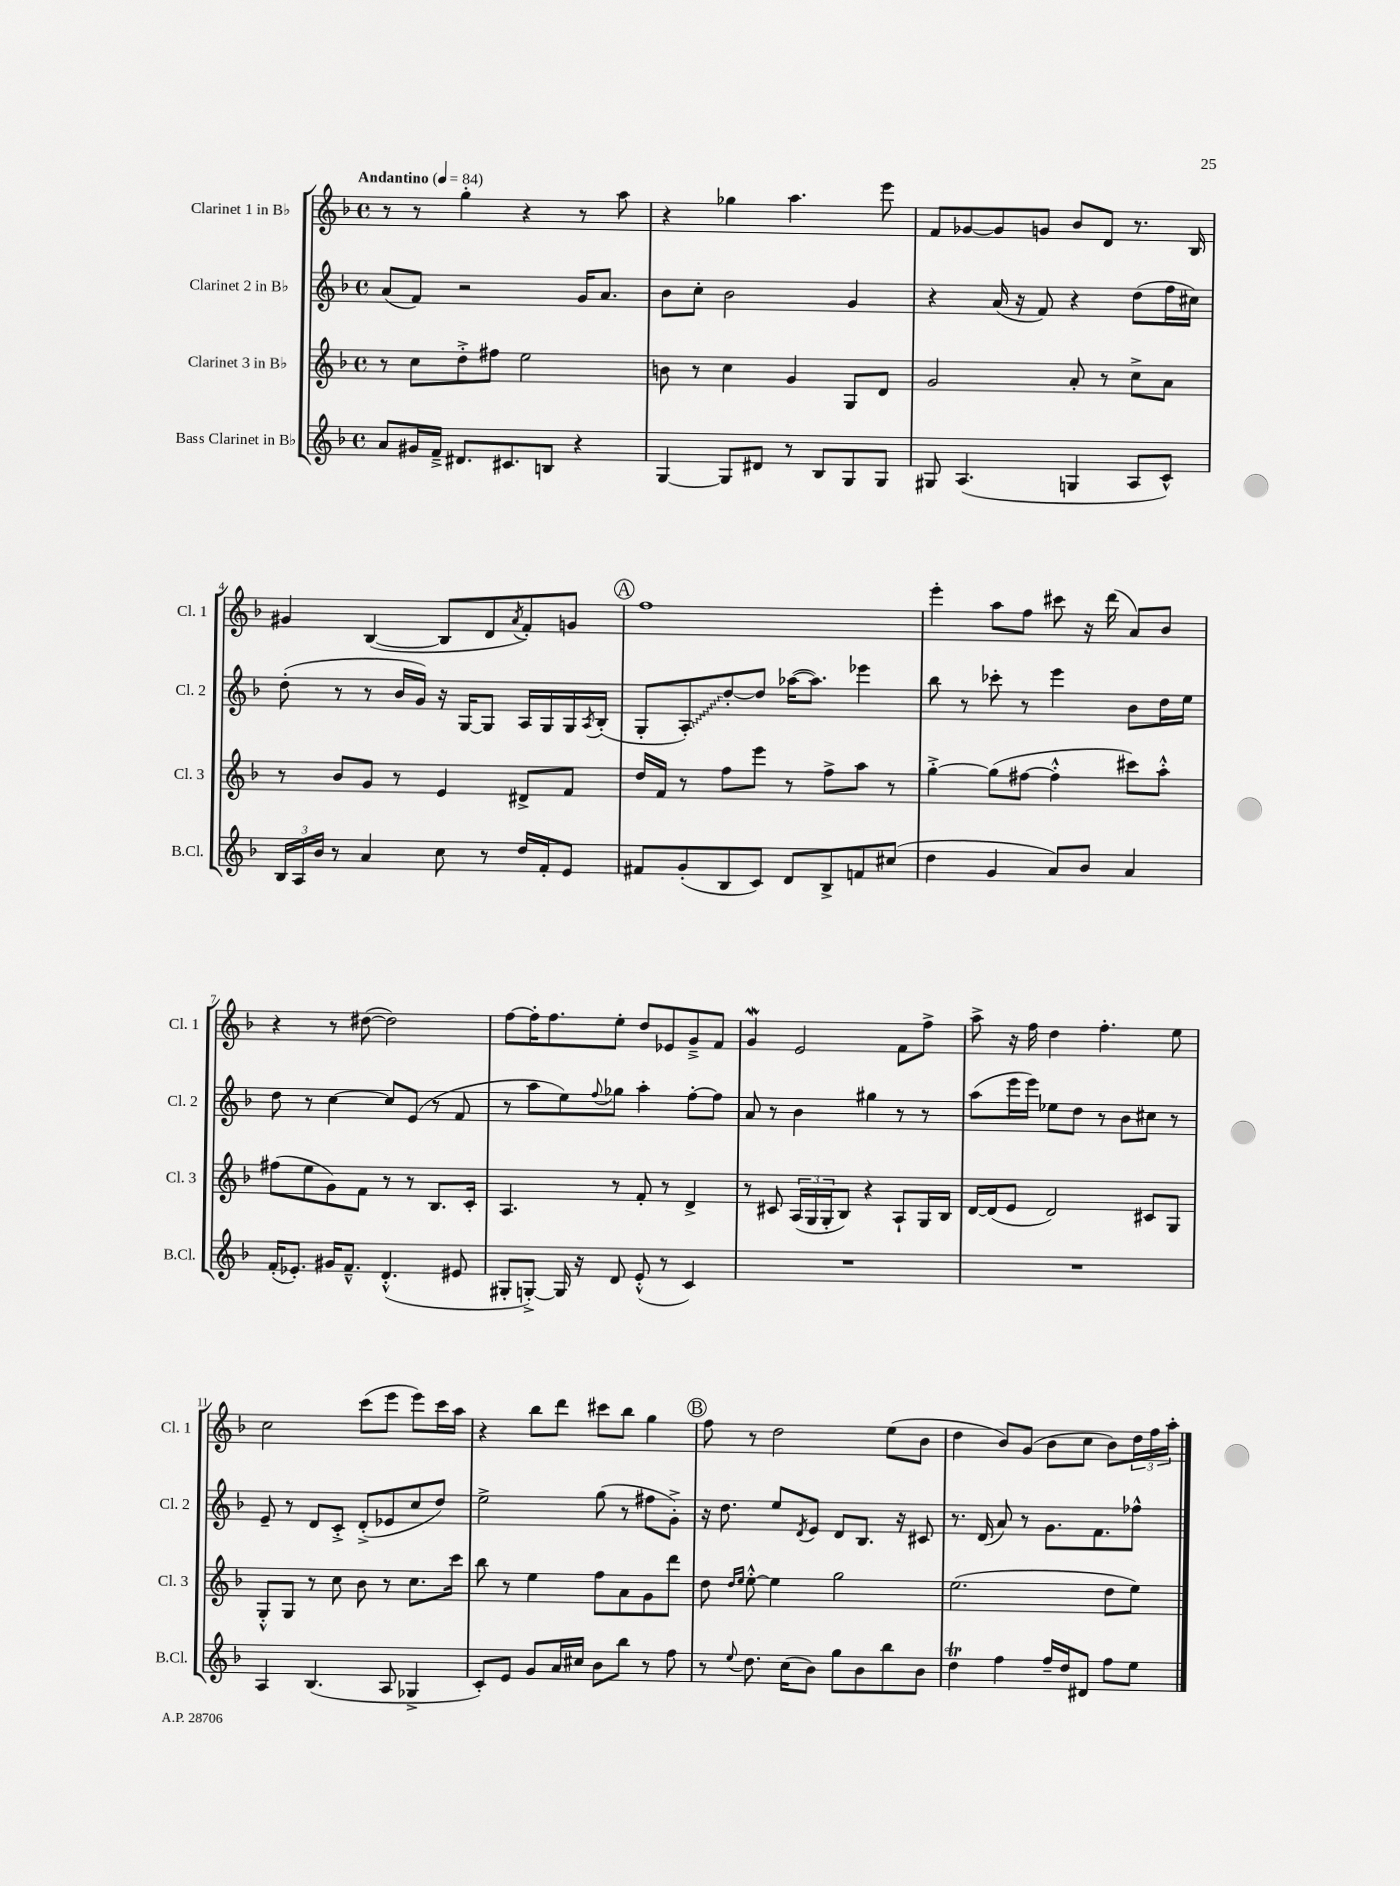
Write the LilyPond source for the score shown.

<<
\new StaffGroup <<
\new Staff = "s0" \with { instrumentName = "Clarinet 1 in Bb" shortInstrumentName = "Cl. 1" } {
    \clef treble \key f \major \defaultTimeSignature \time 4/4 \tempo "Andantino" 4 = 84
    r8 r8 g''4-. r4 r8 a''8 |
    r4 ges''4 a''4. e'''8 |
    f'8 ges'8~ ges'8 g'8 bes'8 d'8 r8. bes16 |
    gis'4 bes4~( bes8 d'8 \acciaccatura { a'8 } f'8-.) g'8 |
    \mark \markup { \circle "A" } f''1 |
    e'''4-. a''8 f''8 cis'''8 r16 d'''16( a'8) bes'8 |
    r4 r8 dis''8~( dis''2) |
    f''8~ f''16-. f''8. e''8-. d''8 ees'8 g'8---> f'8 |
    g'4\mordent e'2 f'8 f''8-> |
    a''8-> r16 f''16 d''4 f''4.-. e''8 |
    c''2 c'''8( e'''8 e'''8) c'''16 a''16 |
    r4 bes''8 d'''8 cis'''8 bes''8 g''4 |
    \mark \markup { \circle "B" } f''8 r8 d''2 e''8( bes'8 |
    d''4 bes'8) g'8( bes'8 c''8 bes'8) \tuplet 3/2 { d''16 f''16 a''16-. } \bar "|." |
}
\new Staff = "s1" \with { instrumentName = "Clarinet 2 in Bb" shortInstrumentName = "Cl. 2" } {
    \clef treble \key f \major \defaultTimeSignature \time 4/4
    a'8( f'8) r2 g'16 a'8. |
    bes'8 c''8-. bes'2 g'4 |
    r4 a'16( r16 f'8) r4 d''8( f''16 cis''16) |
    d''8-.( r8 r8 bes'16 g'16) r16 g16~ g8 a16 g16 g16 \acciaccatura { a8 } bes16-.( |
    \mark \markup { \circle "A" } g8-. \once \override Glissando.style = #'zigzag a8-.\glissando) d''8~-. d''8 aes''16~( aes''8.) ees'''4 |
    bes''8 r8 ces'''8-. r8 e'''4 bes'8 d''16 e''16 |
    d''8 r8 c''4~ c''8 e'8( r8 f'8 |
    r8 a''8 e''8) \appoggiatura { f''8 } ges''8 a''4-. f''8~-. f''8 |
    a'8 r8 bes'4 gis''4 r8 r8 |
    a''8( e'''16 e'''16) ees''8 d''8 r8 bes'8 cis''8 r8 |
    e'8-- r8 d'8 c'8-.-> d'8-.->( ees'8 c''8 d''8) |
    e''2-> g''8( r8 fis''8 g'8-.->) |
    \mark \markup { \circle "B" } r16 d''8. e''8 \acciaccatura { d'8 } e'8 d'8 bes8. r16 cis'8 |
    r8. d'16( a'8) r8 g'8. f'8. fes''8-^ \bar "|." |
}
\new Staff = "s2" \with { instrumentName = "Clarinet 3 in Bb" shortInstrumentName = "Cl. 3" } {
    \clef treble \key f \major \defaultTimeSignature \time 4/4
    r8 c''8 d''8-.-> fis''8 e''2 |
    b'8 r8 c''4 g'4 g8 d'8 |
    g'2 a'8-. r8 c''8-> a'8 |
    r8 bes'8 g'8 r8 e'4 dis'8-> f'8 |
    \mark \markup { \circle "A" } d''16 f'16 r8 f''8 e'''8 r8 f''8-> a''8 r8 |
    g''4~-.-> g''8( fis''8~ fis''4-.-^ cis'''8) a''8-.-^ |
    fis''8( e''8 g'8) f'8 r8 r8 bes8. c'16-. |
    a4. r8 f'8-. r8 d'4-> |
    r8 cis'8 \tuplet 3/2 { a16( g16 g16-. } bes8) r4 a8-! g16 bes16 |
    d'16~ d'16( e'8 d'2) cis'8 g8 |
    g8-.-^ g8 r8 c''8 bes'8 r8 c''8. c'''16 |
    bes''8 r8 e''4 f''8 a'8 g'8 d'''8 |
    \mark \markup { \circle "B" } d''8 \grace { d''16 e''16 } e''8~-.-^ e''4 g''2 |
    e''2.( d''8 e''8) \bar "|." |
}
\new Staff = "s3" \with { instrumentName = "Bass Clarinet in Bb" shortInstrumentName = "B.Cl." } {
    \clef treble \key f \major \defaultTimeSignature \time 4/4
    a'8 gis'16 f'16---> dis'8. cis'8. b8 r4 |
    g4~ g8 dis'8 r8 bes8 g8 g8 |
    gis8 a4.( g4 a8 c'8-^) |
    \tuplet 3/2 { bes16 a16 bes'16 } r8 a'4 c''8 r8 d''16 f'16-. e'8 |
    \mark \markup { \circle "A" } fis'8 g'8-.( bes8 c'8) d'8 bes8-> f'8 cis''8( |
    d''4 g'4 a'8) bes'8 a'4 |
    f'16-.( ees'8.-.) gis'16 f'8.---^ d'4.-.-^( eis'8 |
    gis8-. g8~-.->) g16 r16 d'8 e'8-.-^( r8 c'4) |
    R1 |
    R1 |
    a4 bes4.( a8 ges4-> |
    c'8-.) e'8 g'8 a'16 cis''16 bes'8 bes''8 r8 f''8 |
    \mark \markup { \circle "B" } r8 \appoggiatura { e''8 } d''8. c''16( bes'8) g''8 bes'8 bes''8 bes'8 |
    d''4\trill f''4 f''16-- d''16 dis'8 f''8 e''8 \bar "|." |
}
>>
>>
